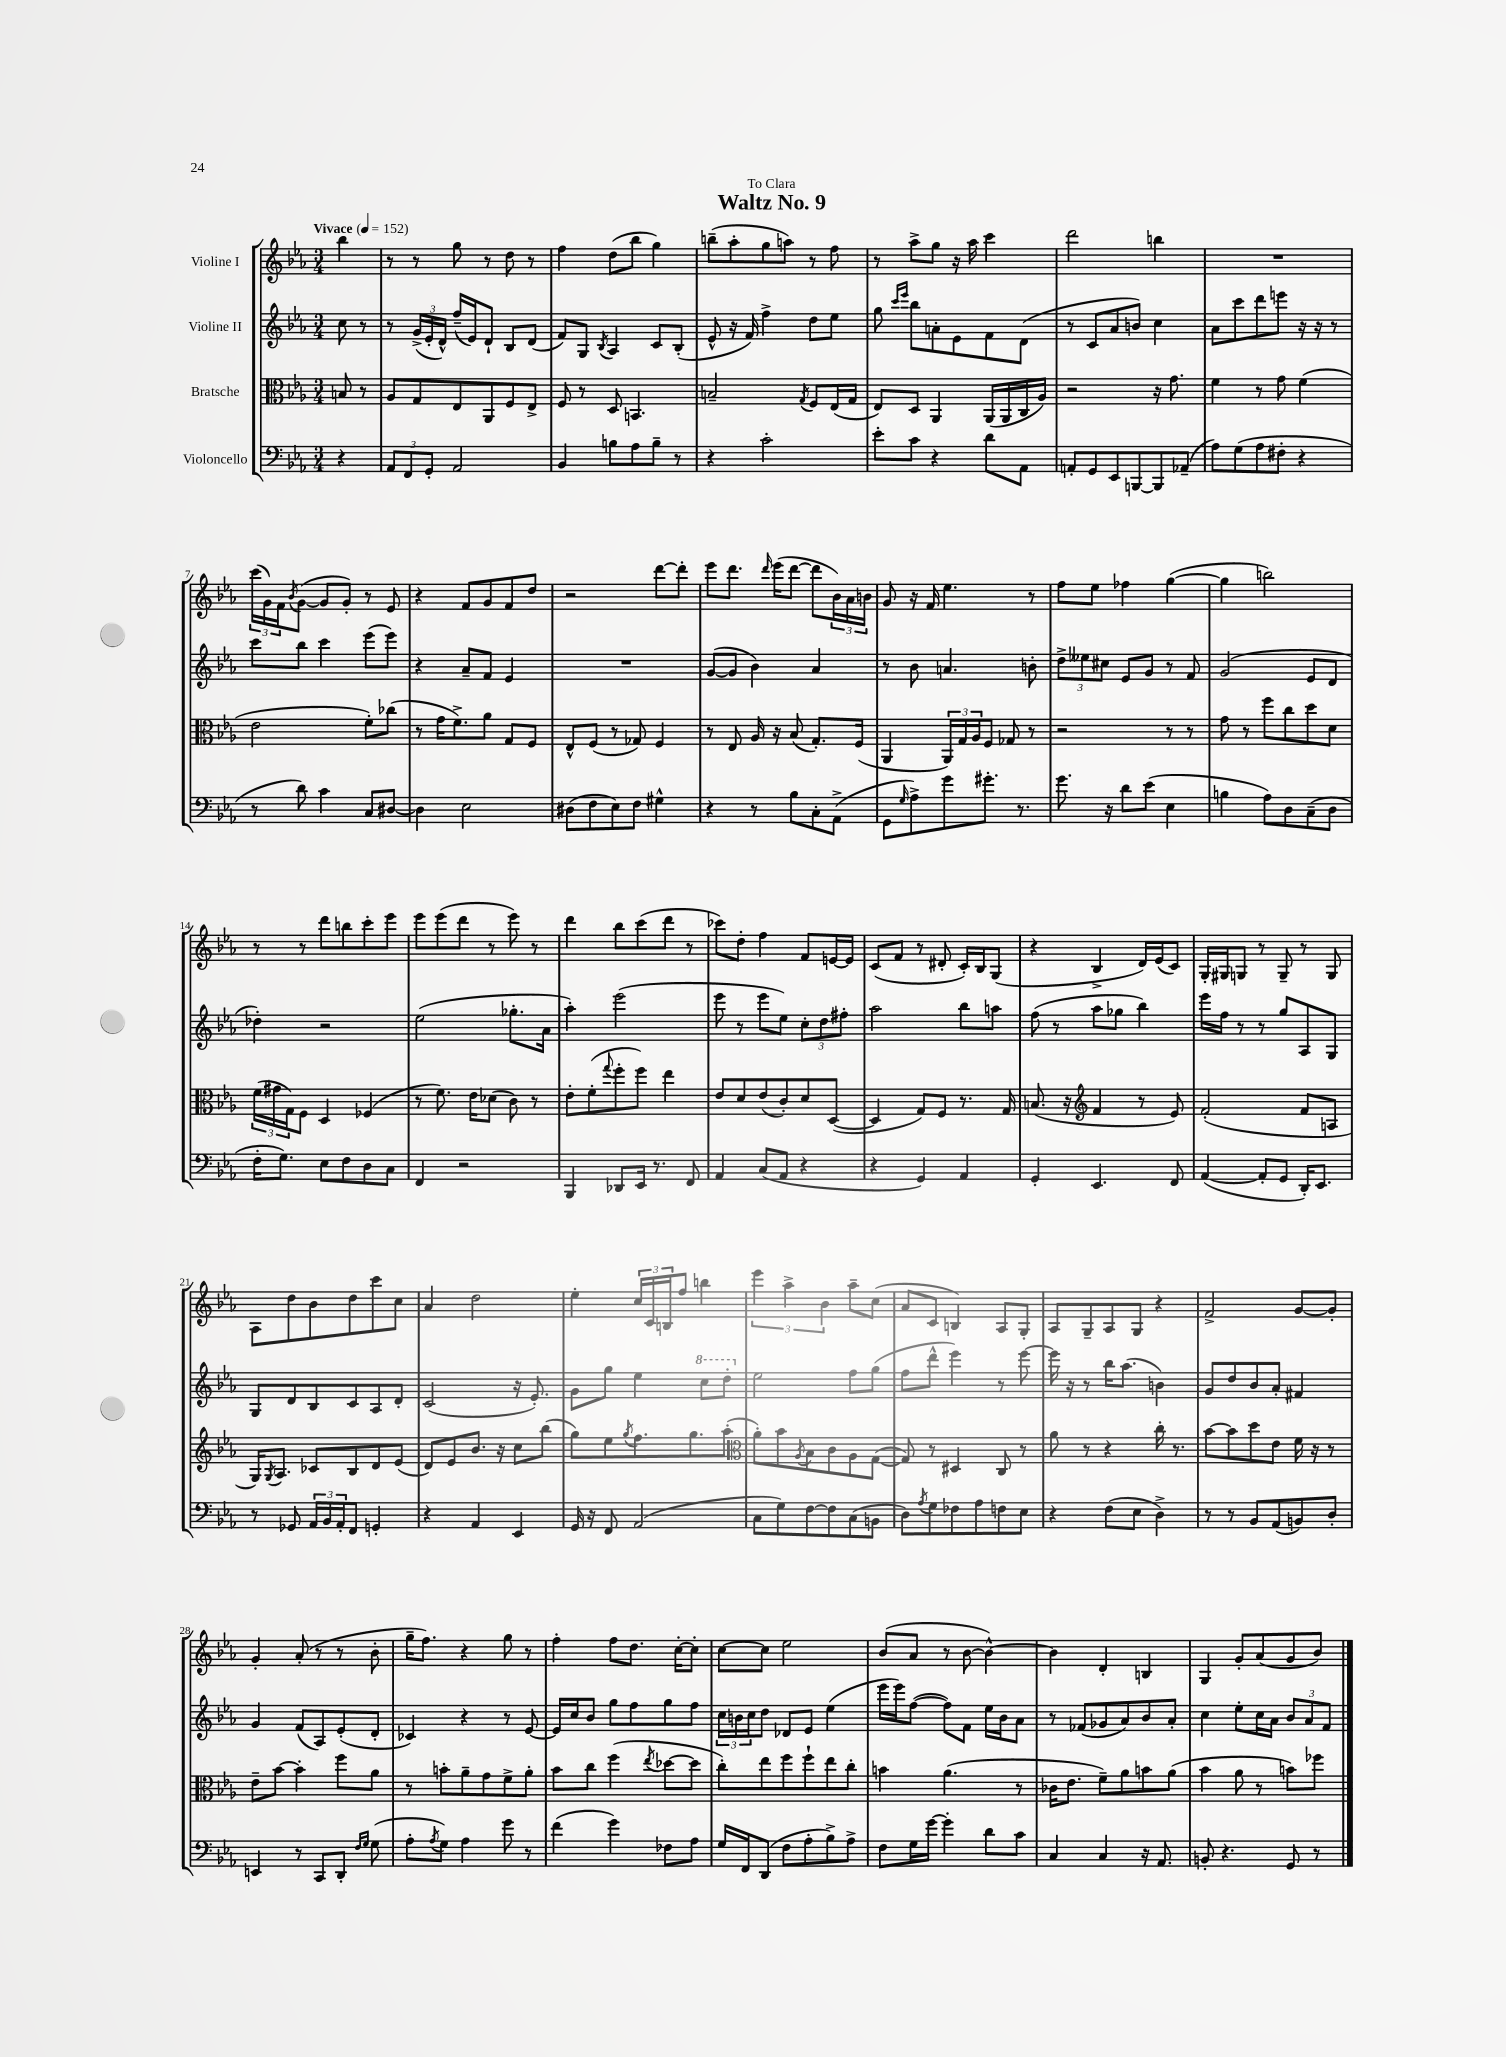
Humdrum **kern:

**kern	**kern	**kern	**kern
*staff4	*staff3	*staff2	*staff1
*clefF4	*clefC3	*clefG2	*clefG2
*k[b-e-a-]	*k[b-e-a-]	*k[b-e-a-]	*k[b-e-a-]
*M3/4	*M3/4	*M3/4	*M3/4
*MM152	*MM152	*MM152	*MM152
4r	8B/	8cc\	4bb-\
.	8r	8r	.
=	=	=	=
12AA-/L	8A-/L	8r	8r
12FF/	.	.	.
.	8G/	(24g^/LL	8r
12GG'/J	.	24e-'/	.
.	.	24d^^/JJ)	.
2AA-/	8E-/	(16ff~/LL	8gg\
.	.	16e-/J)	.
.	8AA-/	8d`/J	8r
.	8F/	8B-/L	8dd\
.	8E-^/J	(8d/J	8r
=	=	=	=
4BB-/	8F/	8f/L)	4ff\
.	8r	8G/J	.
.	.	8qB-/	.
8B\L	8D/	4A-/	(8dd\L
8A-\	4.BB/	.	8bb-\J
8B~\J	.	8c/L	4gg\)
8r	.	(8B-'/J	.
=	=	=	=
4r	2B~/	8e-^^/	(8bb~\L
.	.	16r	8aa-'\
.	.	16f/)	.
2c'\	.	4ff^\	8gg\
.	.	.	8aa\J)
.	8qG/	.	.
.	8F/L	8dd\L	8r
.	(16E-/L	8ee-\J	8ff\
.	16G/JJ	.	.
=	=	=	=
8e-'\L	8E-/L)	8gg\	8r
.	.	16qqccc/LL	.
.	.	16qqeee-/JJ	.
8c\J	8D/J	8bb-\L	8aa-^\L
4r	4AA-/	8a'\	8gg\J
.	.	8e-\	16r
.	.	.	16aa-\
8d\L	(16AA-/LL	8f\	4ccc\
.	16AA-/	.	.
8AA-\J	16C/	(8d\J	.
.	16A-/JJ)	.	.
=	=	=	=
8AA'/L	2r	8r	2ddd\
8GG/	.	8c/L	.
8EE-/	.	8a-/	.
[8BBB/	.	8b/J)	.
8BBB/]	16r	4cc\	4bb\
.	8.g\	.	.
(8AA-~/J	.	.	.
=	=	=	=
8A-\L)	4f\	8a-\L	2.r
(8G\	.	8ccc\	.
8A-\	8r	8ddd\	.
8F#'\J	8g\	8eee\J	.
4r	(4f\	16r	.
.	.	16r	.
.	.	8r	.
=	=	=	=
8r	2e-\	8ccc\L	(24ccc\LL
.	.	.	24g\)
.	.	.	24f\J
.	.	.	8qb-/
8d\)	.	8bb-\J	([8g\J
4c\	.	4ccc\	8g/]L
.	.	.	8g'/J)
8C/L	8f'\L)	(8eee-\L	8r
[8D#/J	(8cc-\J	8eee-\J)	8e-/
=	=	=	=
4D#\]	8r	4r	4r
.	16g\LK	.	.
.	8.f^\)	.	.
2E-\	.	8a-~/L	8f/L
.	8a-\J	8f/J	8g/
.	8G/L	4e-/	8f/
.	8F/J	.	8dd/J
=	=	=	=
(8D#\L	8E-^^/L	2.r	2r
8F\	(8F/J	.	.
8E-\)	8r	.	.
8F\J	8G-/)	.	.
4G#^^\	4F/	.	[8ddd\L
.	.	.	8ddd'\]J
=	=	=	=
4r	8r	([8g/L	8eee-\L
.	8E-/	8g/]J	8.ddd\J
8r	16A-/	4b-\)	.
.	.	.	16qqddd/
.	16r	.	(16eee-\LK
8B-\L	(8B-/	.	[8ddd\J
8C'\	8.G'/L)	4a-/	8ddd\]L
(8AA-^\J	.	.	24b-\L)
.	.	.	24a-\
.	(16F/Jk	.	.
.	.	.	24b\JJ
=	=	=	=
8GG\L	4AA-/	8r	8g/
16qqG/	.	.	.
8A-^\)	.	8b-\	16r
.	.	.	16f/
8g\	24AA-/LL)	4.a/	4.ee-\
.	24G/	.	.
.	24A-/J	.	.
8.g#'\J	8F/J	.	.
.	8G-/	.	.
8.r	.	.	.
.	8r	8b'\	8r
=	=	=	=
8.g\	2r	12dd^\L	8ff\L
.	.	12ee--\	.
.	.	.	8ee-\J
.	.	12cc#\J	.
16r	.	.	.
8d\L	.	8e-/L	4ff-\
(8e-\J	.	8g/J	.
4E-\	8r	8r	([4gg\
.	8r	8f/	.
=	=	=	=
4B\	8g\	(2g/	4gg\]
.	8r	.	.
8A-\L)	8ff\L	.	2bb\)
8D\	8cc\	.	.
(8C~\	8dd\	8e-/L	.
8D\J	8d\J	8d/J	.
=	=	=	=
16F'\LK	(24f\LL	4dd-'\)	8r
.	24g#\	.	.
8.G\J)	.	.	.
.	24G\J)	.	.
.	8F\J	.	8r
8E-\L	4D/	2r	8ddd\L
8F\	.	.	8bb\
8D\	(4F-/	.	8ccc'\
8C\J	.	.	8eee-\J
=	=	=	=
4FF/	8r	(2ee-\	8eee-\L
.	8.f\)	.	(8eee-\
2r	.	.	8ddd\J
.	16e-\LK	.	.
.	(8d-\J	.	8r
.	8c\)	8.gg-'\L	8eee-\)
.	8r	.	8r
.	.	16a-\Jk	.
=	=	=	=
4BBB-/	8e-'\L	4aa-'\)	4ddd\
.	(8f'\	.	.
.	8qqgg/	.	.
8DD-/L	8ff'\	(2eee-\	8bb-\L
16EE-/Jk	8ff\J)	.	(8ccc\
8.r	.	.	.
.	4ee-\	.	8ddd\J
8FF/	.	.	8r
=	=	=	=
4AA-/	8e-/L	8eee-\	8ccc-\L)
.	8d/	8r	8dd'\J
(8C/L	(8e-/	8eee-\L	4ff\
8AA-/J	8c'/)	8ee-\J)	.
4r	8d/	12cc'\L	8f/L
.	.	12dd\	.
.	([8D/J	.	[16e/L
.	.	12ff#'\J	.
.	.	.	16e/]JJ
=	=	=	=
4r	4D/]	2aa-\	(8c/L
.	.	.	8f/J
4GG/)	8G/L)	.	8r
.	8F/J	.	8d#'/
4AA-/	8.r	8bb-\L	16c'/LL)
.	.	.	16B-/J
.	.	8aa\J	(8G/J
.	16G/	.	.
=	=	=	=
4GG'/	(8.B/	(8ff\	4r
.	.	8r	.
.	16r	.	.
*	*clefG2	*	*
4.EE-/	4f/	8aa-\L	4B-^/
.	.	8gg-\J	.
.	8r	4bb-\)	16d/LL)
.	.	.	(16e-/J
8FF/	8e-/)	.	8c/J)
=	=	=	=
([4AA-/	(2f'/	16eee-\LL	16G'/LL
.	.	16ff\JJ	16G#/J
.	.	8r	8G/J
8AA-'/]L	.	8r	8r
8GG/J	.	8gg/L	8G~/
16DD'/LK)	8f/L	8A-/	8r
8.EE-/J	.	.	.
.	8A/J	8G/J	8G/
=	=	=	=
8r	16G/LK)	8G/L	8A-\L
.	8qG/	.	.
.	8.A-/J	.	.
8GG-/	.	8d/	8dd\
24AA-/LL	8c-/L	8B-/	8b-\
24BB-/	.	.	.
24AA-'/J	.	.	.
8FF/J	8B-/	8c/	8dd\
4GG'/	8d/	8A-/	8ccc\
.	(8e-/J	8d'/J	8cc\J
=	=	=	=
4r	8d/L)	(2c/	4a-/
.	8e-/	.	.
4AA-/	8.b-/J	.	2dd\
.	16r	.	.
4EE-/	8cc\L	16r	.
.	.	8.e-'/)	.
.	(8bb-\J	.	.
=	=	=	=
16GG/	8gg\L)	8g\L	4ee-'\
16r	.	.	.
8FF/	8ee-\	8gg\J	.
.	8qgg/	.	.
(2AA-/	8.ff\	4ee-\	24cc/LL
.	.	.	24c/
.	.	.	24B/J
.	.	.	8ff/J
.	8.gg\	.	.
.	.	8ccc\L	4bb\
.	(8aa-'\J	8ddd'\J	.
=	=	=	=
*	*clefC3	*	*
8C\L	8a-'\L)	2ee-\	6eee-\
8G\)	8b-\	.	.
.	.	.	6aa-^\
.	8qA-/	.	.
[8F\	8B-\	.	.
.	.	.	6b-\
8F\]	8c\	.	.
(8C\	8A-\	8ff\L	8aa-~\L
8BB\J	([8G\J	(8gg\J	(8cc\J
=	=	=	=
8D\L)	8G/])	8ff\L	8a-/L
8qA-/	.	.	.
8G\	8r	8ddd^^\J	8c/J
8F-\	4D#/	4eee-\)	4B/)
8A-\	.	.	.
8F\	8C/	8r	8A-/L
8E-\J	8r	[8eee-\	8G'/J
=	=	=	=
4r	8a-\	16eee-\]	8A-/L
.	.	16r	.
.	8r	8r	8G~/
(8F\L	4r	16bb-\LK	8A-/
.	.	(8.aa-\J	.
8E-\J	.	.	8G/J
4D^\)	16cc'\	4b\)	4r
.	8.r	.	.
=	=	=	=
8r	[8b-\L	8g/L	2f^/
8r	8b-\]	8dd/	.
8BB-/L	8dd\	8b-/	.
(8AA-/	8e-\J	8a-'/J	.
8BB/)	16f\	4f#/	[8g/L
.	16r	.	.
8D'/J	8r	.	8g'/]J
=	=	=	=
4EE/	8e-~\L	4g/	4g'/
.	[8b-\J	.	.
8r	4b-'\]	(8f/L	(8a-'/
8CC/L	.	8A-/)	8r
8DD'/J	8ff\L	(8e-'/	8r
16qqF/LL	.	.	.
16qqG/JJ	.	.	.
(8G\	8a-\J	8d'/J	8b-'\
=	=	=	=
8A-'\L	8r	4c-/)	16gg~\LK
.	.	.	8.ff\J)
8qA-/	.	.	.
8G\J)	8b'\L	.	.
4A-\	8a-~\	4r	4r
.	8g\	.	.
8g\	8f^\	8r	8gg\
8r	8a-'\J	[8e-/	8r
=	=	=	=
(4f\	8b-\L	16e-/]LL	4ff'\
.	.	16cc/J	.
.	8cc\J	8b-/J	.
4g\)	(4ff\	8gg\L	8ff\L
.	.	8ff\	8.dd\J
.	8qee-/	.	.
8F-\L	[8dd-\L	8gg\	.
.	.	.	[16cc'\LK
8A-\J	8dd-\]J	8ff\J	8cc'\]J
=	=	=	=
16G/LL	8cc'\L)	24cc\LL	[8cc\L
.	.	24b\	.
16FF/J	.	.	.
.	.	24cc\J	.
(8DD/J	8ee-\	8dd\J	8cc\]J
8F\L	8ff\	8d-/L	2ee-\
8A-'\	8ff`\	8e-/J	.
8B-^\)	8ee-\	(4ee-\	.
8A-^\J	8cc'\J	.	.
=	=	=	=
8F\L	4b\	16eee-\LL	(8b-/L
.	.	16eee-\J)	.
16G\L	.	([8ff\J	8a-/J
[16g\JJ	.	.	.
4g'\]	(4.a-\	8ff\]L)	8r
.	.	8f\J	[8b-\
8d\L	.	16ee-\LL	4b-^^\_)
.	.	16b-\J	.
8c\J	8r	8a-\J	.
=	=	=	=
4C/	16c-\LK	8r	4b-\]
.	8.e-\J	.	.
.	.	(8f-/L	.
4C/	8f~\L)	8g-/	4d'/
.	8a-\	8a-/)	.
16r	8b\	8b-/	4B/
8.AA-/	.	.	.
.	(8a-\J	8a-'/J	.
=	=	=	=
8BB'/	4b-\	4cc\	4G/
4.r	.	.	.
.	8a-\	8ee-'\L	8g'/L
.	8r	16cc\L	(8a-/
.	.	16a-\JJ	.
8GG/	8b\L)	12b-/L	8g/
.	.	12a-/	.
8r	8ff-\J	.	8b-/J)
.	.	12f/J	.
==	==	==	==
*-	*-	*-	*-
